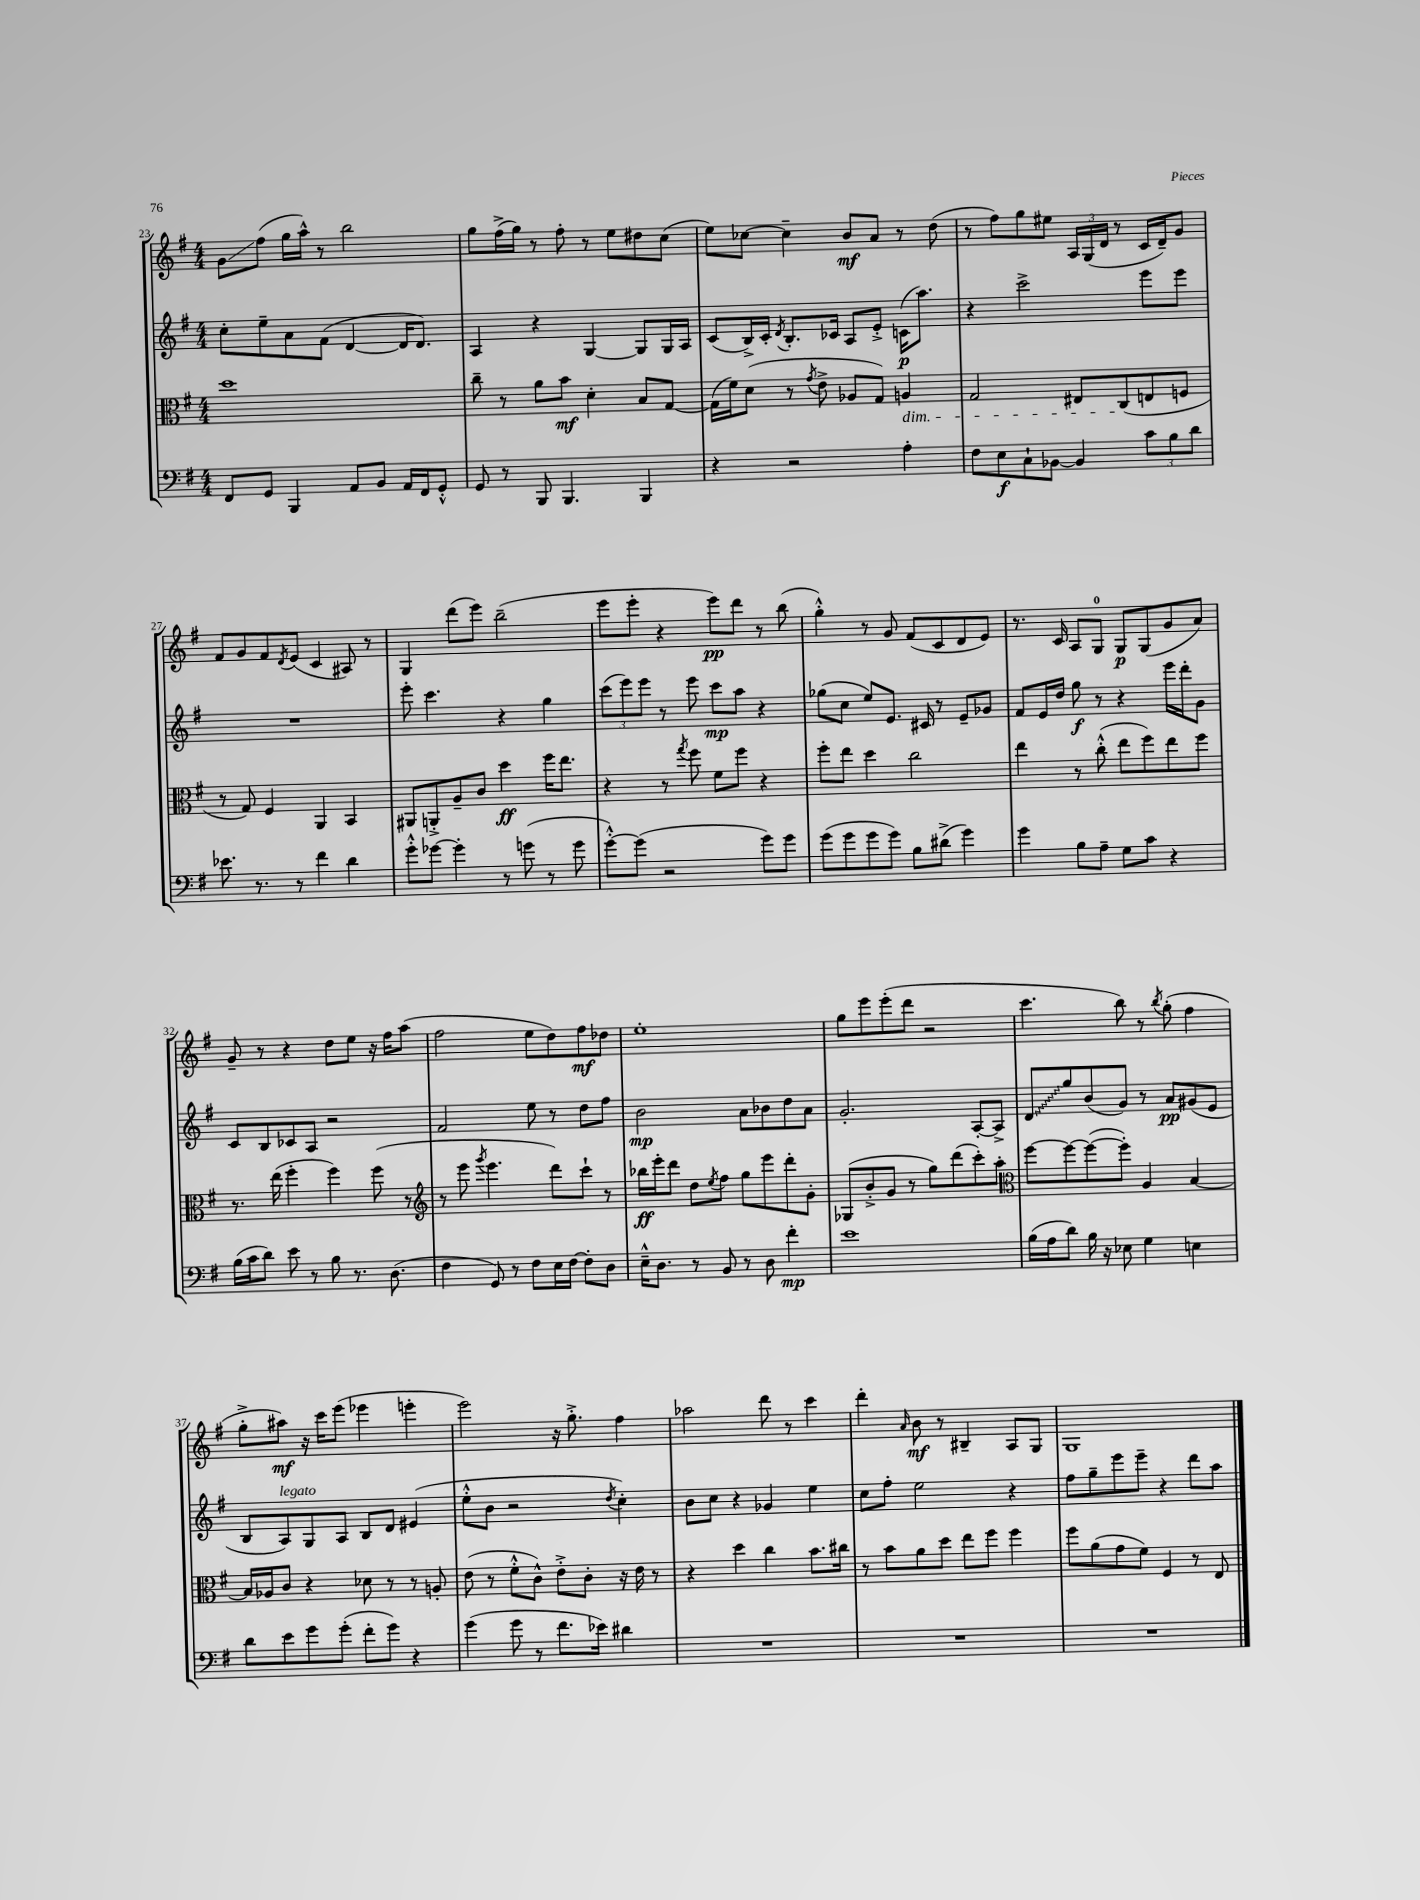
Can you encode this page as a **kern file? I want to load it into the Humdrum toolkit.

**kern	**kern	**kern	**kern
*staff4	*staff3	*staff2	*staff1
*clefF4	*clefC3	*clefG2	*clefG2
*k[f#]	*k[f#]	*k[f#]	*k[f#]
*M4/4	*M4/4	*M4/4	*M4/4
8FF#	1dd	8cc'	8g
8GG	.	8ee~	(8ff#
4BBB	.	8a	16gg
.	.	.	16aa^^)
.	.	(8f#	8r
8AA	.	[4d	2bb
8BB	.	.	.
16AA	.	16d]	.
16FF#	.	8.d)	.
8GG'^^	.	.	.
=	=	=	=
8GG	8cc~	4A	8gg
8r	8r	.	(16ff#^
.	.	.	16gg)
8BBB	8a	4r	8r
4.BBB	8b	.	8ff#'
.	4d'	[4G	8r
.	.	.	8ee
4BBB	8B	8G]	8dd#
.	[8G	16G	(8cc
.	.	16A	.
=	=	=	=
4r	(16G]	(8c	8ee)
.	16f#)	.	.
.	(8d	16B^)	[8cc-
.	.	16c'	.
.	.	8qd	.
2r	8r	8.B'	4cc-~]
.	8qg	.	.
.	8e^	.	.
.	.	16c-	.
.	8A-	8A	8b
.	8G)	8e'^	8a
4A'	4A	(16c	8r
.	.	8.aa)	.
.	.	.	(8dd
=	=	=	=
8F#	2G	4r	8r
8E	.	.	8ff#)
8C`	.	2ccc^	8gg
[8BB-	.	.	8ee#
4BB-]	8E#	.	24A
.	.	.	(24G
.	.	.	24d
.	(8C	.	8r
12c	8E	8eee	16c
.	.	.	16d~)
12B	.	.	.
.	8F	8eee	8g
12d	.	.	.
=	=	=	=
8.e-	8r	1r	8f#
.	8G)	.	8g
8.r	.	.	.
.	4F#	.	8f#
.	.	.	8qd
8r	.	.	(8e
4f#	4AA	.	4c
4d	4BB	.	8A#)
.	.	.	8r
=	=	=	=
8g'^^	8AA#	8eee'	4G
[8g-	8AA'^	4.ccc	.
4g-']	8A~	.	(8ddd
.	8c	.	8eee)
8r	4dd	4r	(2bb~
(8g	.	.	.
8r	16ff#	4gg	.
.	8.ee	.	.
8g	.	.	.
=	=	=	=
[8g'^^)	4r	(12ccc	8eee
.	.	12eee)	.
(8g]	.	.	8eee'
.	.	12eee	.
2r	8r	8r	4r
.	8qgg	.	.
.	8ff#	8eee	.
.	8f#	8ccc	8eee)
.	8ff#	8aa	8ddd
8g)	4r	4r	8r
8g	.	.	(8bb
=	=	=	=
(8g	8ff#'	(8gg-	4gg'^^)
8g	8ee	8cc	.
8g	4dd	8ee)	8r
8g)	.	8.e	8g
8B	2cc	.	(8f#
.	.	16c#	.
(8d#^	.	8r	8c
4g)	.	8e~	8d
.	.	8g-	8e)
=	=	=	=
4g	4ee	8f#	8.r
.	.	16e	.
.	.	16dd	16c
8B	8r	8gg	8A
8A~	(8cc'^^	8r	8G
8G	8ee	4r	8G
8c	8ff#)	.	(8G
4r	8ee	16eee	8g
.	.	16ddd'	.
.	8ff#	8g	8a)
=	=	=	=
(16B	8.r	8c	8g~
16c	.	.	.
8d)	.	8B	8r
.	(16ee	.	.
8e	4ff#'	8c-	4r
8r	.	8A	.
8B	4ff#)	2r	8dd
8.r	.	.	8ee
.	(8ff#	.	16r
(8.D	.	.	16ff#
.	8r	.	(8aa
=	=	=	=
*	*clefG2	*	*
4F#	8r	2f#	2ff#
.	8eee	.	.
.	8qggg	.	.
8GG)	4.eee	.	.
8r	.	.	.
8F#	.	8ee	8ee
16E	8ddd)	8r	8dd)
[16F#	.	.	.
8F#']	8ccc`	8dd	8ff#
8D	8r	8ff#	8dd-
=	=	=	=
16E~^^	16bb-	2b	1ee'
8.D	16eee'	.	.
.	8ddd	.	.
8r	8dd	.	.
.	8qee	.	.
8BB	8ff#	.	.
8r	8gg	8a	.
8D	8eee	8b-	.
4f#'	8ddd'	8dd	.
.	8g'	8a	.
=	=	=	=
1e	(8G-	2.g'	8gg
.	8b'^	.	8eee
.	8g	.	(8eee'
.	8r	.	8ddd
.	8gg)	.	2r
.	(8ddd	.	.
.	8ccc')	[8A'	.
.	8aa'	8A^]	.
=	=	=	=
*	*clefC3	*	*
(16B	[8ff#	8d	4.ccc
16A	.	.	.
8d)	8ff#_	8gg	.
16B	(8ff#_	(8b	.
16r	.	.	.
8E-	8ff#'])	8g)	8bb)
4G	4A	8r	8r
.	.	.	8qbb
.	.	8a	(8gg'
4E	[4B	(8g#	4ff#
.	.	8e	.
=	=	=	=
8d	16B]	8B	8gg'^
.	16A-	.	.
8e	8c	8A)	8aa#)
8g	4r	8G	16r
.	.	.	16ccc
(8g'	.	8A	(8eee
8f#'	8d-	8B	4eee-
8g)	8r	8d	.
4r	8r	(4e#	4eee'
.	8A'	.	.
=	=	=	=
(4g	(8e	8ee'^^	2eee)
.	8r	8b	.
8g	8f#'^^	2r	.
8r	8c^^)	.	.
8.f#	8e'^	.	16r
.	.	.	8.gg'^
.	8c'	.	.
16e-)	.	.	.
.	.	8qdd	.
4d#	16r	4cc')	4ff#
.	16e	.	.
.	8r	.	.
=	=	=	=
1r	4r	8b	2aa-
.	.	8cc	.
.	4dd	4r	.
.	4cc	4g-	8ddd
.	.	.	8r
.	8.b	4ee	4ccc
.	16cc#	.	.
=	=	=	=
1r	8r	8cc	4ddd'
.	8b	8ff#'	.
.	.	.	16qqa
.	8a	2ee	8b
.	8dd	.	8r
.	8ee	.	4B#~
.	8ff#	.	.
.	4ff#	4r	8A
.	.	.	8G
=	=	=	=
1r	8ff#	8ff#	1G
.	(8a	8gg~	.
.	8g	8eee	.
.	8f#)	8eee~	.
.	4F#	4r	.
.	8r	8ddd	.
.	8E	8aa	.
==	==	==	==
*-	*-	*-	*-
